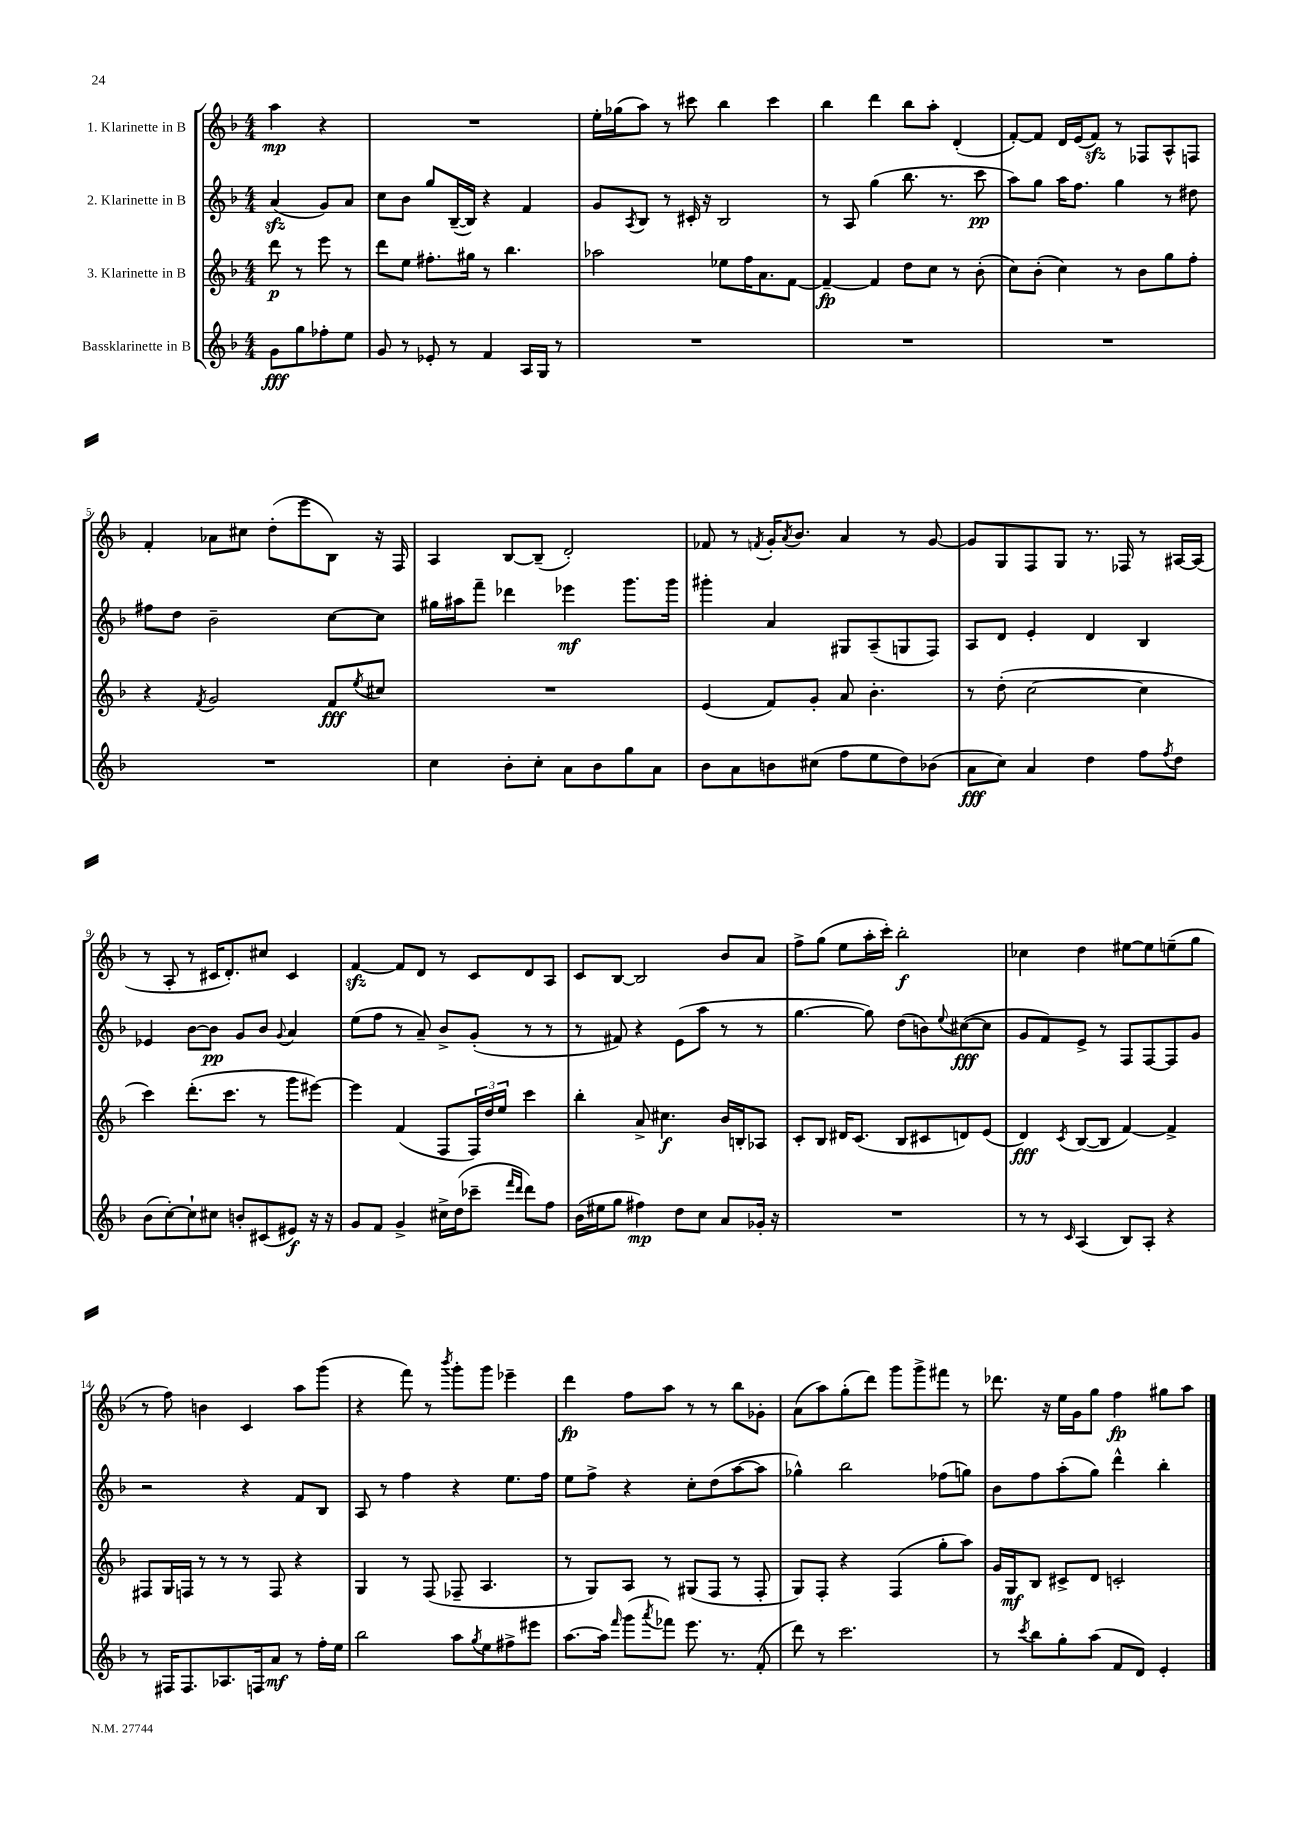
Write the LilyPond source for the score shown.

<<
\new StaffGroup <<
\new Staff = "s0" \with { instrumentName = "1. Klarinette in B" } {
    \clef treble \key f \major \numericTimeSignature \time 4/4 \partial 2
    a''4\mp r4 |
    R1 |
    e''16-. ges''16( a''8) r8 cis'''8 bes''4 cis'''4 |
    bes''4 d'''4 bes''8 a''8-. d'4-.( |
    f'8~-.) f'8 d'16 e'16( f'8\sfz) r8 fes8 a8-^ f8 |
    f'4-. aes'8 cis''8 d''8-.( e'''8 bes8) r16 f16 |
    a4 bes8~ bes8--( d'2-.) |
    fes'8 r8 \acciaccatura { f'8 } g'16-. \acciaccatura { a'8 } bes'8. a'4 r8 g'8~ |
    g'8 g8 f8 g8 r8. fes16 r8 ais16~ ais16( |
    r8 a8-. r8 cis'16 d'8.-.) cis''8 cis'4 |
    f'4~\sfz f'8 d'8 r8 c'8 d'8 a8 |
    c'8 bes8~ bes2 bes'8 a'8 |
    f''8-> g''8( e''8 a''16-. c'''16-.) bes''2-.\f |
    ces''4 d''4 eis''8~ eis''8 e''8--( g''8 |
    r8 f''8) b'4 c'4 a''8 g'''8( |
    r4 f'''8) r8 \acciaccatura { bes'''8 } g'''8-. g'''8 ees'''4-- |
    d'''4\fp f''8 a''8 r8 r8 bes''8 ges'8-. |
    a'8( a''8) g''8-.( d'''8) g'''8 g'''8-> fis'''8 r8 |
    des'''8. r16 e''16 g'16 g''8 f''4\fp gis''8 a''8 \bar "|." |
}
\new Staff = "s1" \with { instrumentName = "2. Klarinette in B" } {
    \clef treble \key f \major \numericTimeSignature \time 4/4 \partial 2
    a'4\sfz( g'8) a'8 |
    c''8 bes'8 g''8 bes16~--( bes16) r4 f'4 |
    g'8 \acciaccatura { a8 } bes8 r8 cis'16-. r16 bes2 |
    r8 a8 g''4( bes''8. r8. c'''8\pp |
    a''8) g''8 a''16 f''8. g''4 r8 dis''8 |
    fis''8 d''8 bes'2-- c''8~ c''8 |
    gis''16 ais''16 f'''8-- des'''4 ees'''4\mf g'''8. g'''16 |
    gis'''4-. a'4 gis8 a8--( g8 f8) |
    a8 d'8 e'4-. d'4 bes4 |
    ees'4 bes'8~ bes'8\pp g'8 bes'8 \appoggiatura { g'8 } a'4 |
    e''8( f''8 r8 a'8--) bes'8-> g'8-.( r8 r8 |
    r8 fis'8) r4 e'8( a''8 r8 r8 |
    g''4.~ g''8) d''8( b'8) \appoggiatura { e''8 } cis''8~\fff( cis''8 |
    g'8 f'8) e'8-> r8 f8 f8~ f8 g'8 |
    r2 r4 f'8 bes8 |
    a8 r8 f''4 r4 e''8. f''16 |
    e''8 f''8-> r4 c''8-. d''8( a''8~ a''8 |
    ges''4-^) bes''2 fes''8( g''8) |
    bes'8 f''8 a''8-.( g''8) d'''4-^ bes''4-. \bar "|." |
}
\new Staff = "s2" \with { instrumentName = "3. Klarinette in B" } {
    \clef treble \key f \major \numericTimeSignature \time 4/4 \partial 2
    d'''8\p r8 e'''8 r8 |
    d'''8 e''8 fis''8.-. gis''16 r8 bes''4. |
    aes''2 ees''8 f''16 a'8. f'8~ |
    f'4~--\fp f'4 d''8 c''8 r8 bes'8-.( |
    c''8) bes'8-.( c''4) r8 bes'8 g''8 f''8-. |
    r4 \acciaccatura { f'8 } g'2 f'8\fff \acciaccatura { e''8 } cis''8 |
    R1 |
    e'4( f'8) g'8-. a'8 bes'4.-. |
    r8 d''8-.( c''2~ c''4 |
    c'''4) d'''8.-.( c'''8. r8 g'''8 eis'''8~) |
    eis'''4 f'4( f8 \tuplet 3/2 { f16) d''16 e''16 } c'''4 |
    bes''4-. a'8-> cis''4.\f bes'16 b16-. aes8 |
    c'8-. bes8 dis'16 c'8.( bes8 cis'8 d'8) e'8( |
    d'4\fff) \acciaccatura { c'8 } bes8~( bes8 f'4~) f'4-> |
    fis8 g16 f16 r8 r8 r8 f8 r4 |
    g4 r8 f8( fes8-- a4. |
    r8 g8) a8 r8 gis8( f8 r8 f8-. |
    g8) f8-. r4 f4( g''8-. a''8) |
    g'16 g16\mf bes8 cis'8-> d'8 c'2-. \bar "|." |
}
\new Staff = "s3" \with { instrumentName = "Bassklarinette in B" } {
    \clef treble \key f \major \numericTimeSignature \time 4/4 \partial 2
    g'8\fff g''8 fes''8-. e''8 |
    g'8 r8 ees'8-. r8 f'4 a16 g16 r8 |
    R1 |
    R1 |
    R1 |
    R1 |
    c''4 bes'8-. c''8-. a'8 bes'8 g''8 a'8 |
    bes'8 a'8 b'8 cis''8( f''8 e''8 d''8) bes'8( |
    a'8\fff c''8) a'4 d''4 f''8 \acciaccatura { f''8 } d''8 |
    bes'8( c''8~-.) c''8-! cis''8 b'8-. cis'8( eis'8\f) r16 r16 |
    g'8 f'8 g'4-> cis''16-> d''16( ces'''8-- \grace { f'''16 d'''16 } d'''8) f''8 |
    bes'16( eis''16 g''8 fis''4\mp) d''8 c''8 a'8 ges'16-. r16 |
    R1 |
    r8 r8 \grace { c'16 } a4( bes8) a8-. r4 |
    r8 fis16 fis8. aes8. f16 a'8\mf r8 f''16-. e''16 |
    bes''2 a''8 \acciaccatura { g''8 } e''8 fis''8-> eis'''8 |
    a''8.~ a''16 \grace { f'''16 } g'''8( \acciaccatura { a'''8 } fes'''8) e'''8. r8. f'8-.( |
    d'''8) r8 c'''2. |
    r8 \acciaccatura { c'''8 } bes''8 g''8-. a''8( f'8 d'8) e'4-. \bar "|." |
}
>>
>>
